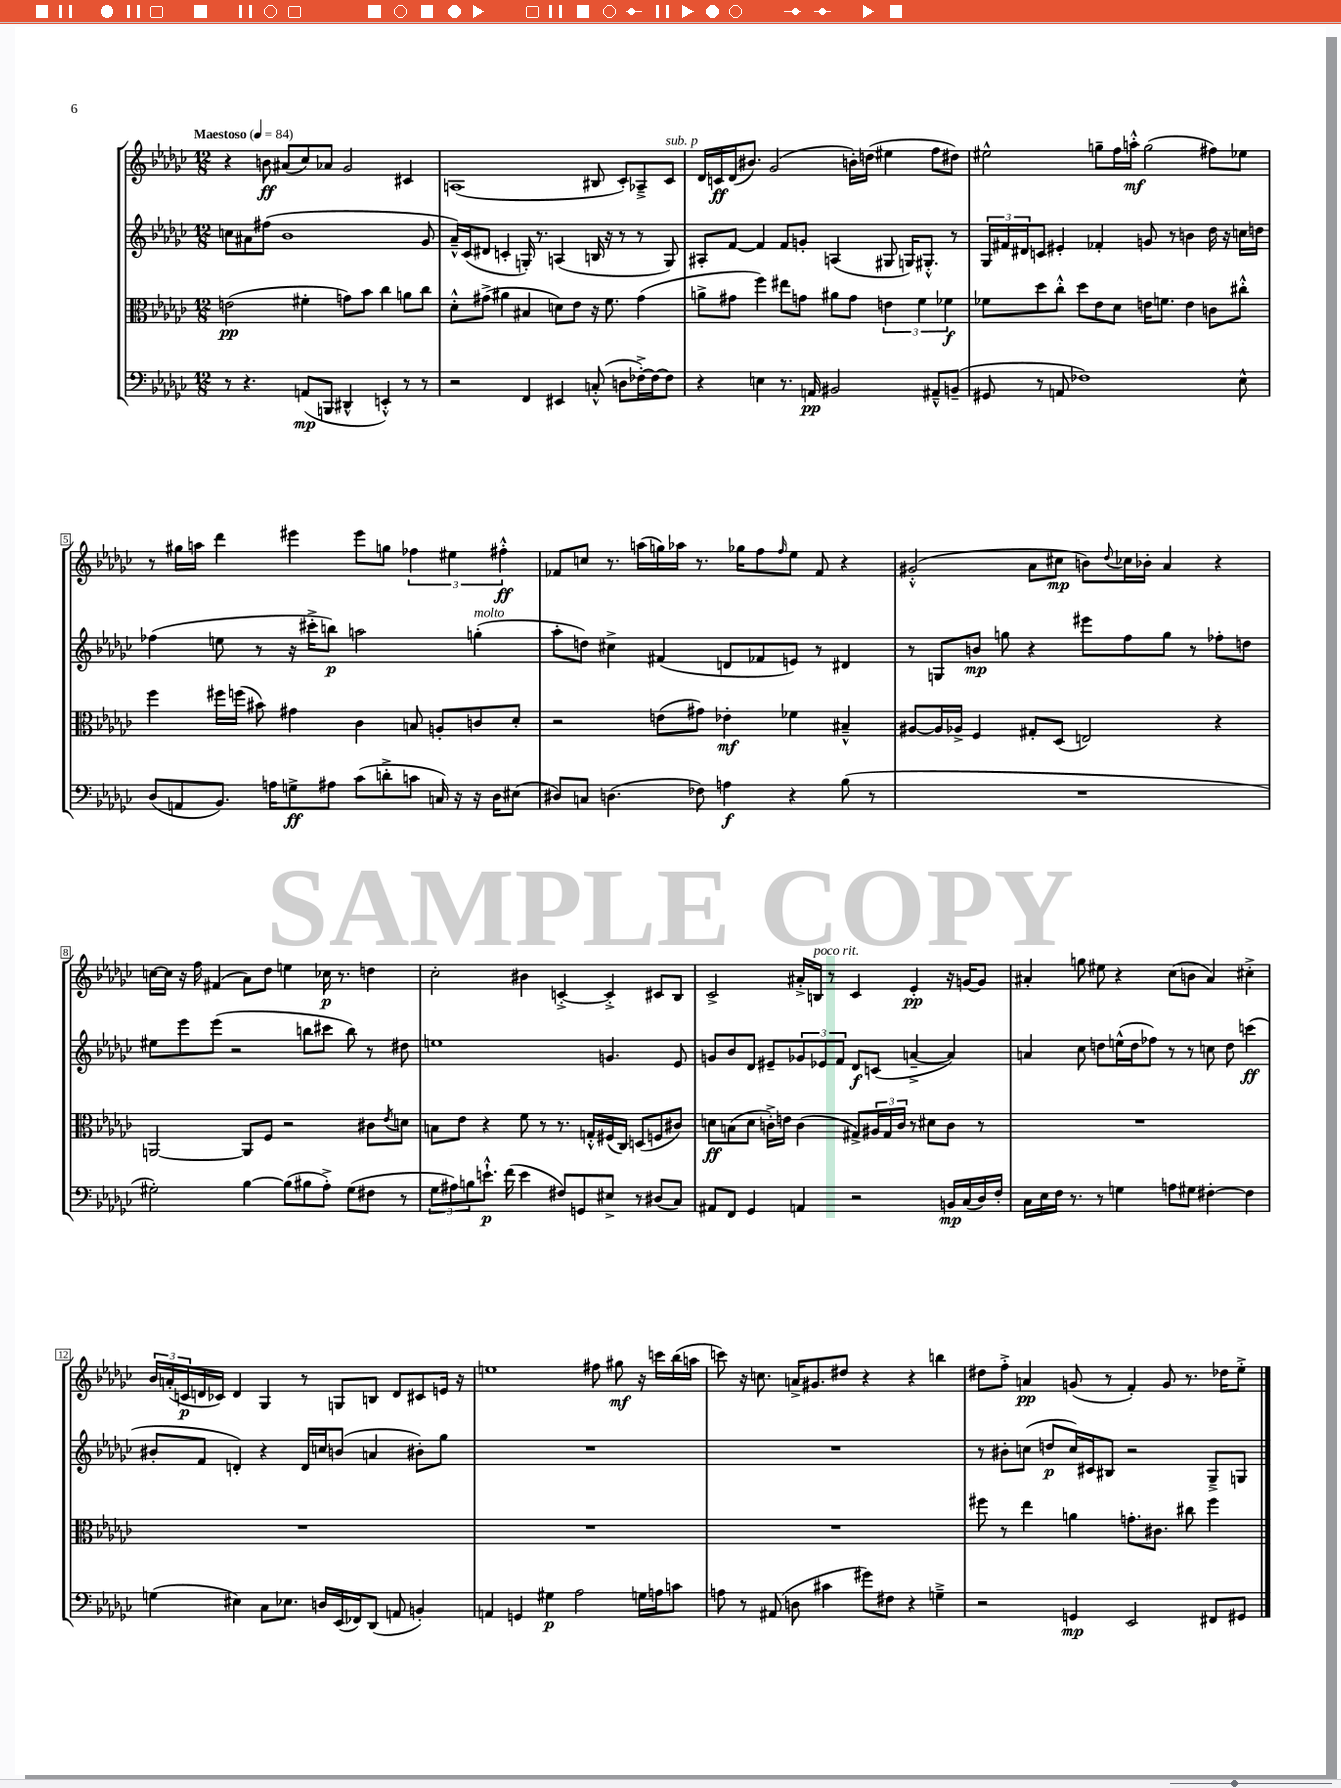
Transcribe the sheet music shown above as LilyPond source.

<<
\new StaffGroup <<
\new Staff = "s0" {
    \clef treble \key ges \major \numericTimeSignature \time 12/8 \tempo "Maestoso" 4 = 84
    r4 b'8\ff ais'8( ces''8) aes'8 ges'2 cis'4 |
    a1( bis8 ces'8-.) aes8---> ces'8^\markup { \italic "sub. p" } |
    des'16 c'16\ff des'16( bis'8.) ges'2( b'16-.) d''16( eis''4 f''8 dis''8) |
    eis''2-^ g''8-- f''16 a''16-.-^\mf g''2( fis''8) ees''8 |
    r8 gis''16 a''16 des'''4 eis'''4 eis'''8 g''8 \tuplet 3/2 { fes''4 eis''4 fis''4-.-^\ff } |
    fes'8 c''8 r8. a''16( g''16) aes''16 r8. ges''16 f''8 \grace { f''16 } ees''8 fes'8 r4 |
    gis'2-.-^( aes'8 cis''8\mp b'8) \appoggiatura { des''8 } ces''16 bes'16-. aes'4 r4 |
    c''16~ c''16 r16 f''16 fis'4( aes'8) des''8 e''4 ces''16\p r8. d''4 |
    ces''2-. bis'4 c'4~-.-> c'4-.-> cis'8 bes8 |
    ces'2-> ais'16-.-> b16^\markup { \italic "poco rit." } r8 ces'4 ees'4-.\pp r16 g'16~ g'8 |
    ais'4-. g''8 eis''8 r4 ces''8( b'8 ais'4) cis''4-.-> |
    \tuplet 3/2 { bes'16 a'16-.( c'16\p } d'16 ces'16) d'4 ges4 r8 g8 b8 d'8 cis'8 e'16 r16 |
    e''1 fis''8 gis''8\mf r16 c'''16 bes''16( a''16 |
    c'''8) r16 c''8. a'16-> gis'8. dis''8 r4 r4 b''4 |
    dis''8 f''8-.-> a'4\pp g'8( r8 f'4-.) g'8 r8. des''16 ees''8-.-> \bar "|." |
}
\new Staff = "s1" {
    \clef treble \key ges \major \numericTimeSignature \time 12/8
    c''8 ais'8 fis''8( bes'1 ges'8 |
    aes'16---^) ces'16( dis'8 c'4-. g16-.) r8. a4( b16 r16 r8 r8 g8) |
    ais8-. f'8~ f'4 f'8 g'8-. a4( gis8 g16) gis8.-.-^ r8 |
    \tuplet 3/2 { ges16 fis'16 dis'16 } c'8 eis'4-. fes'4-. g'8 r8 b'4 des''16 r16 c''16 d''16 |
    fes''4( e''8 r8 r16 cis'''16-.-> b''8\p) a''2 g''4-.^\markup { \italic "molto" }( |
    aes''8-. d''8) cis''4-> fis'4( d'8 fes'8 e'8) r8 dis'4 |
    r8 g8 b'8\mp g''8 r4 eis'''8 f''8 g''8 r8 fes''8-. d''8 |
    eis''8 ees'''8 ees'''8( r2 b''8 cis'''8 b''8) r8 dis''8 |
    e''1 g'4. ees'8 |
    g'8 bes'8 des'8 eis'8-- \tuplet 3/2 { ges'8 ees'8 f'8 } des'8\f c'8( a'4~---> a'4) |
    a'4 ces''8 d''8 e''16-^( d''16 fes''8) r8 r8 c''8 d''8 c'''4\ff( |
    bis'8-. f'8 d'4-.) r4 d'16 c''16 b'8( a'4 bis'8-.) ges''8 |
    R1. |
    R1. |
    r8 bis'8-. c''8( d''8\p c''16) cis'16 bis8 r2 ges8---> g8 \bar "|." |
}
\new Staff = "s2" {
    \clef alto \key ges \major \numericTimeSignature \time 12/8
    e'2\pp( fis'4-. g'8) bes'8 ces''4 a'8 ces''8 |
    des'8-.-^ gis'8->( ais'4 bis4 d'8) ees'8 r16 f'8. gis'4( |
    a'8-> gis'8 f''4) eis''8 g'8 ais'8 g'8 \tuplet 3/2 { e'4 f'4 fes'4\f } |
    fes'8 des''8 ces''8-.-^ des''8 ees'8 des'8 e'16 f'8. e'4 c'8 cis''8-.-^ |
    f''4 fis''16 f''16( bis'8) gis'4 ces'4 b8 a8-. c'8 des'8-. |
    r2 e'8( gis'8) ees'4-.\mf fes'4 bis4---^ |
    ais8~ ais16 aes16-> f4 gis8-. des8( e2) r4 |
    a,2~ a,8 f8 r2 cis'8 \acciaccatura { ees'8 } d'8 |
    b8 ees'8 r4 f'8 r8 r8. g16-.-^ fis16( ces16) d8( f8 cis'8) |
    d'8\ff b8( d'8 c'16-.->) e'16 c'4( gis8->) \tuplet 3/2 { ais16 gis16 c'16 } r8 dis'8 c'8 r8 |
    R1. |
    R1. |
    R1. |
    R1. |
    fis''8 r8 ees''4 a'4 g'8.-. cis'8. cis''8 fis''4 \bar "|." |
}
\new Staff = "s3" {
    \clef bass \key ges \major \numericTimeSignature \time 12/8
    r8 r4. a,8\mp( b,,8 dis,4-^ e,4-.-^) r8 r8 |
    r2 f,4 eis,4 c8-.-^( d8 fes16~-.->) fes16~ fes8 |
    r4 e4 r8. a,16\pp bis,2 ais,8---^ b,8--( |
    gis,8 r8 a,8 fes1) ees8-^ |
    des8( a,8 bes,8.) a16 g8->\ff ais8 ces'8( d'8-.-> c'8 c16) r16 r16 des16 eis8( |
    dis8) c8 d4.( fes8) a4\f r4 bes8( r8 |
    R1. |
    gis2-.) bes4~ bes8( bis8 aes8-.->) gis8( fis8 r8 |
    \tuplet 3/2 { ges8 ais8) b8 } e'8.-!-^\p f'16( e'4 fis8) g,8 eis8-> r8 dis8( ces8) |
    ais,8 f,8 ges,4 a,4 r2 b,16\mp ces16( des16) f16-. |
    ces16 ees16 f16 r8. r8 g4 a8 gis8 fis4~-. fis4 |
    g4( eis4) ces8 ees8. d16 ees,16( fes,16) des,8( a,8 b,4-.) |
    a,4 g,4 gis4\p aes2 g16 a16 c'8 |
    a8 r8 ais,8( d8 cis'4 gis'8) fis8 r4 g4---> |
    r2 g,4\mp ees,2 fis,8 gis,8 \bar "|." |
}
>>
>>
\layout { \context { \Score \override BarNumber.stencil = #(make-stencil-boxer 0.1 0.3 ly:text-interface::print) } }
